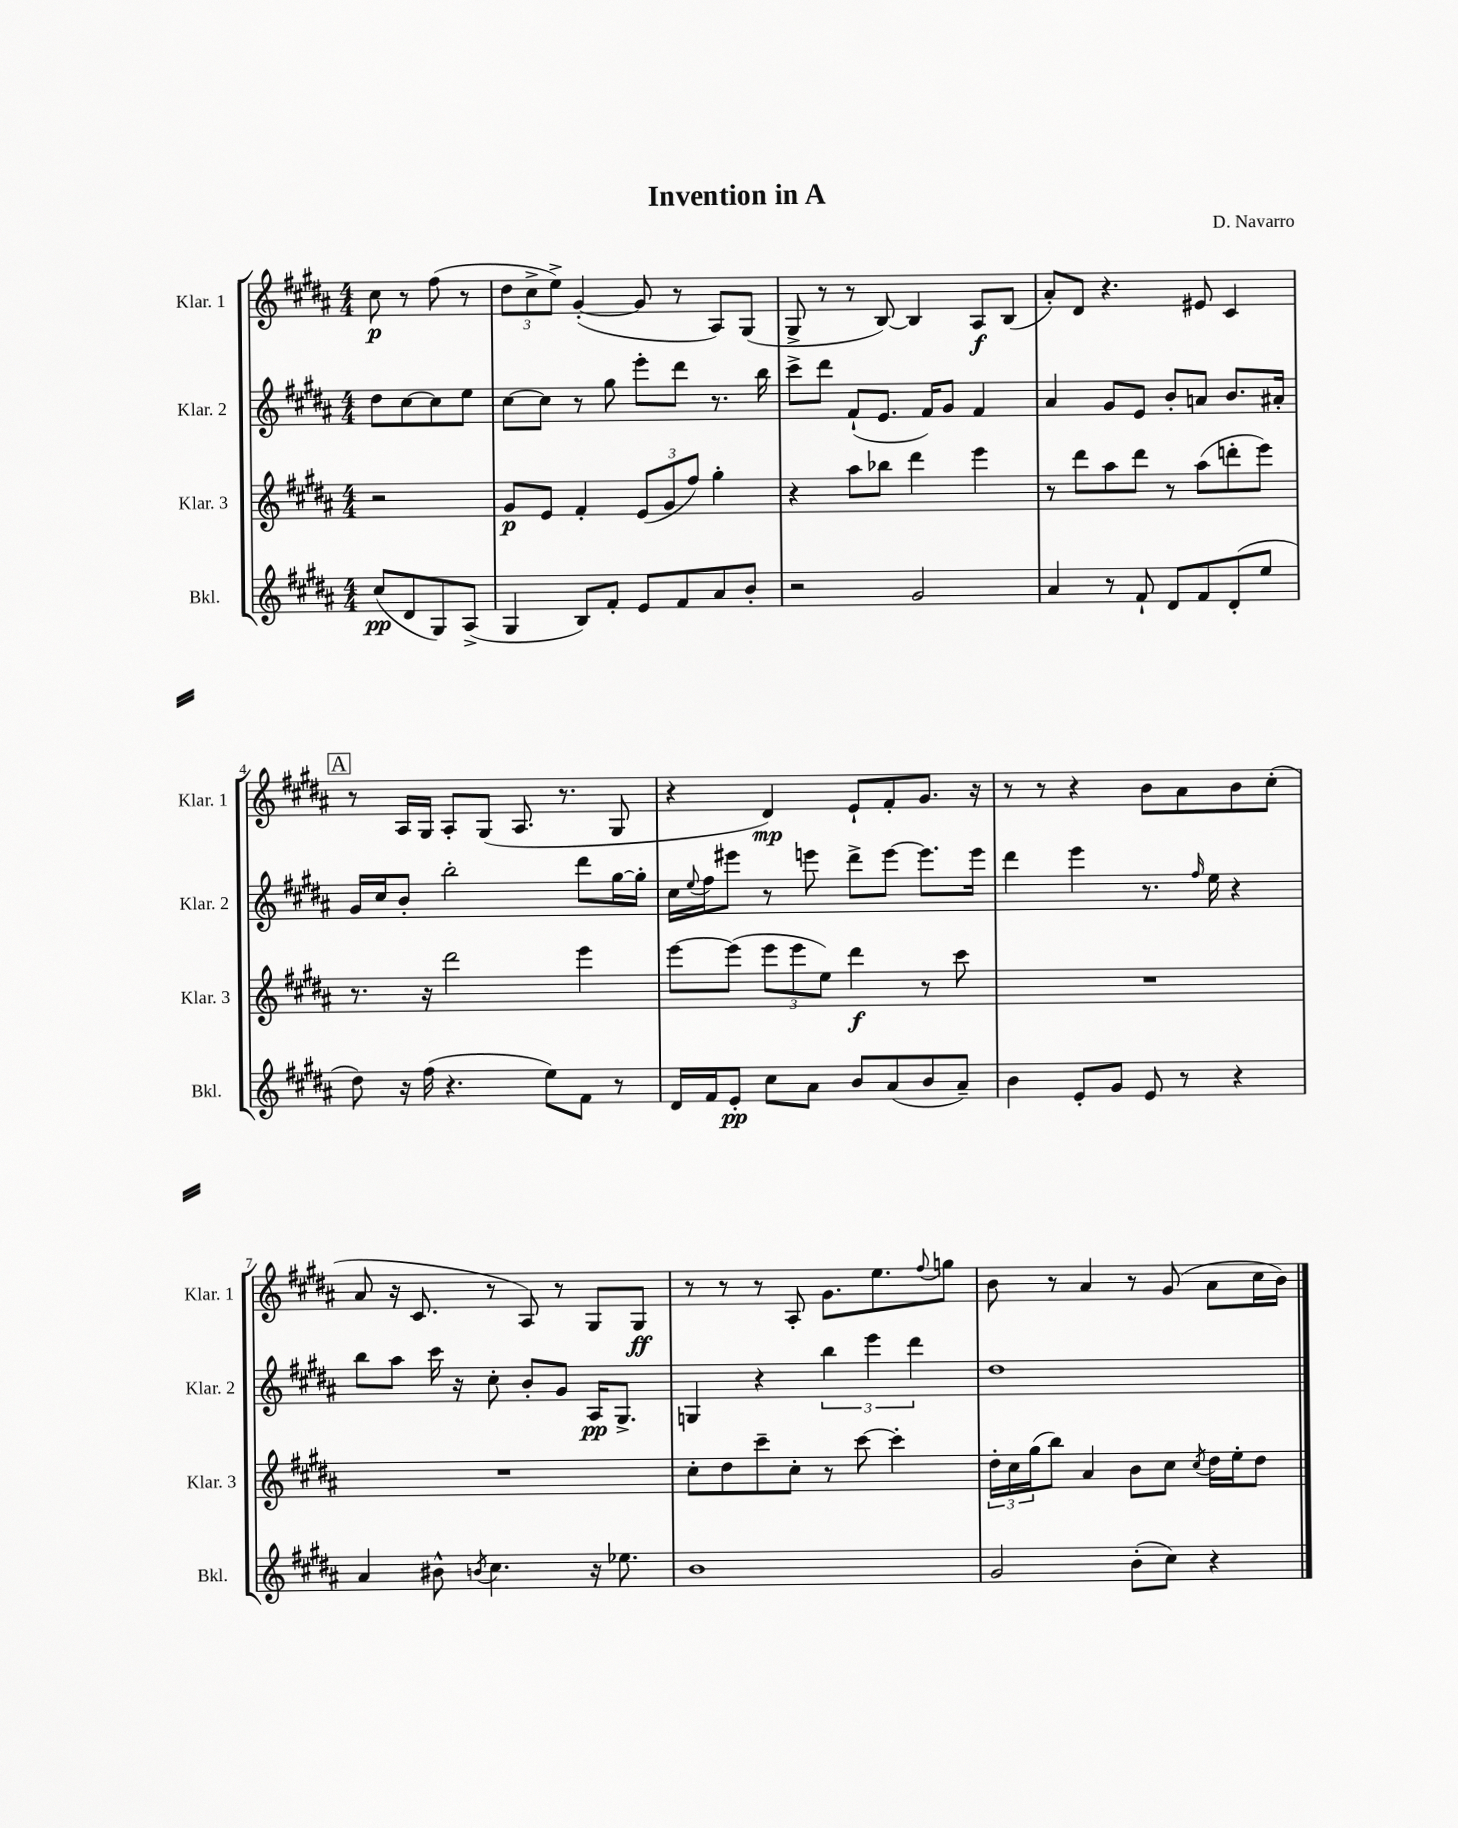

**kern	**kern	**kern	**kern
*staff4	*staff3	*staff2	*staff1
*clefG2	*clefG2	*clefG2	*clefG2
*k[f#c#g#d#a#]	*k[f#c#g#d#a#]	*k[f#c#g#d#a#]	*k[f#c#g#d#a#]
*M4/4	*M4/4	*M4/4	*M4/4
(8cc#/L	2r	8dd#\L	8cc#\
8d#/	.	[8cc#\	8r
8G#/)	.	8cc#\]	(8ff#\
(8A#^/J	.	8ee\J	8r
=	=	=	=
4G#/	8g#/L	[8cc#\L	12dd#\L
.	.	.	12cc#^\
.	8e/J	8cc#\]J	.
.	.	.	12ee^\J)
8B/L)	4f#'/	8r	([4g#'/
8f#'/J	.	8gg#\	.
8e/L	(12e/L	8eee'\L	8g#/]
.	12g#/	.	.
8f#/	.	8ddd#\J	8r
.	12ff#/J)	.	.
8a#/	4gg#'\	8.r	8A#/L)
8b'/J	.	.	(8G#/J
.	.	16bb\	.
=	=	=	=
2r	4r	8ccc#^\L	8G#^/
.	.	8ddd#\J	8r
.	8aa#\L	(8f#`/L	8r
.	8bb-\J	8.e/J	[8B/)
2g#/	4ddd#\	.	4B/]
.	.	16f#/LK)	.
.	.	8g#/J	.
.	4eee\	4f#/	8A#/L
.	.	.	(8B/J
=	=	=	=
4a#/	8r	4a#/	8a#'/L)
.	8ddd#\L	.	8d#/J
8r	8aa#\	8g#/L	4.r
8f#`/	8ddd#\J	8e/J	.
8d#/L	8r	8b'/L	.
8f#/	(8aa#\L	8a/J	8e#/
(8d#'/	8ddd'\	8.b/L	4c#/
8ee/J	8eee\J)	.	.
.	.	16a#'/Jk	.
=	=	=	=
8dd#\)	8.r	16g#/LL	8r
.	.	16cc#/J	.
16r	.	8b'/J	16A#/LL
(16ff#\	16r	.	16G#/JJ
4.r	2ddd#\	2bb'\	8A#'/L
.	.	.	(8G#/J
.	.	.	8.A#/
8ee\L)	.	.	.
.	.	.	8.r
8f#\J	4eee\	8ddd#\L	.
8r	.	[16gg#\L	8G#/
.	.	16gg#'\]JJ	.
=	=	=	=
16d#/LL	[8eee\L	16cc#\LL	4r
.	.	8qqee/	.
16f#/J	.	16ff#\J	.
8e'/J	(8eee\]J	8eee#\J	.
8cc#\L	12eee\L	8r	4d#/)
.	12eee\	.	.
8a#\J	.	8eee\	.
.	12ee\J)	.	.
8b/L	4ddd#\	8ddd#^\L	8e`/L
(8a#/	.	[8eee\J	8f#'/
8b/	8r	8.eee\]L	8.g#/J
8a#~/J)	8ccc#\	.	.
.	.	16eee\Jk	16r
=	=	=	=
4b\	1r	4ddd#\	8r
.	.	.	8r
8e'/L	.	4eee\	4r
8g#/J	.	.	.
8e/	.	8.r	8b\L
8r	.	.	8a#\
.	.	16qqff#/	.
.	.	16ee\	.
4r	.	4r	8b\
.	.	.	(8cc#'\J
=	=	=	=
4a#/	1r	8bb\L	8a#/
.	.	8aa#\J	16r
.	.	.	8.c#/
8b#^^\	.	16ccc#\	.
.	.	16r	.
8qb/	.	.	.
4.cc#\	.	8cc#'\	8r
.	.	8b'/L	8A#/)
.	.	8g#/J	8r
16r	.	16A#/LK	8G#/L
8.ee-\	.	8.G#^/J	.
.	.	.	8G#/J
=	=	=	=
1b	8cc#'\L	4G/	8r
.	8dd#\	.	8r
.	8ccc#~\	4r	8r
.	8cc#'\J	.	8A#'/
.	8r	6bb\	8.g#\L
.	[8ccc#\	.	.
.	.	6eee\	.
.	.	.	8.ee\
.	4ccc#'\]	.	.
.	.	6ddd#\	.
.	.	.	8qqff#/
.	.	.	8gg\J
=	=	=	=
2g#/	24dd#'\LL	1dd#	8b\
.	24cc#\	.	.
.	(24gg#\J	.	.
.	8bb\J)	.	8r
.	4a#/	.	4a#/
(8b'\L	8b\L	.	8r
8cc#\J)	8cc#\J	.	(8g#/
.	8qcc#/	.	.
4r	16dd#\LL	.	8a#\L
.	16ee'\J	.	.
.	8dd#\J	.	16cc#\L
.	.	.	16b\JJ)
==	==	==	==
*-	*-	*-	*-
